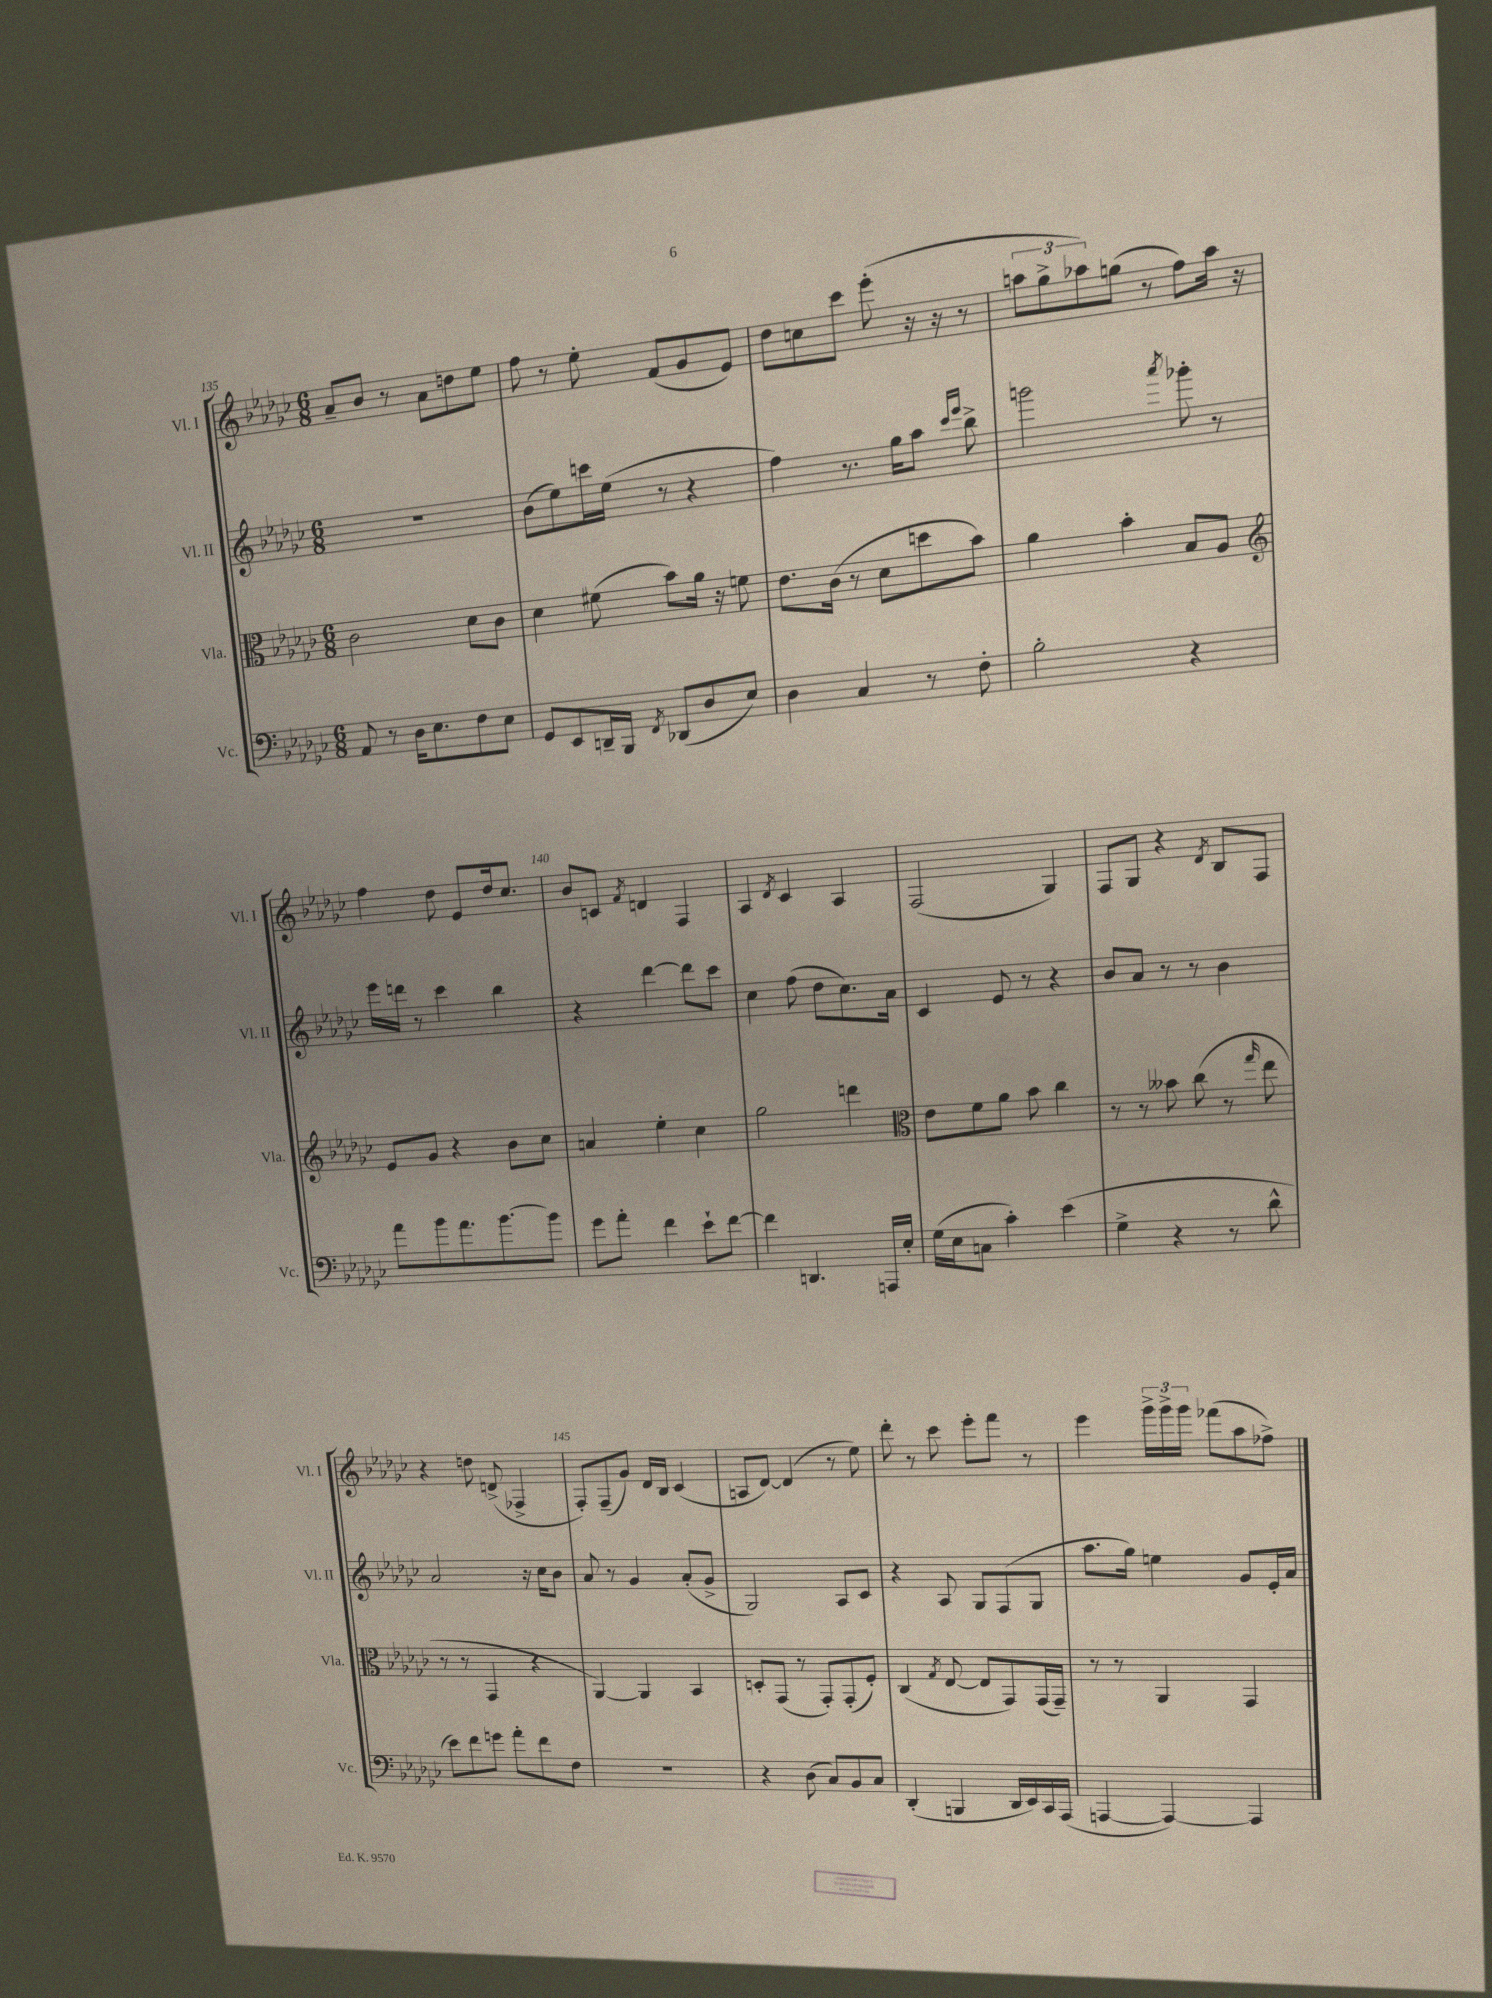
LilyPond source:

<<
\new StaffGroup <<
\new Staff = "s0" \with { instrumentName = "Vl. I" shortInstrumentName = "Vl. I" } {
    \clef treble \key ges \major \numericTimeSignature \time 6/8
    aes'8-- bes'8 r8 aes'8 d''8 ees''8 |
    f''8 r8 ees''8-. f'8( ges'8 ees'8) |
    des''8 c''8 ces'''8 ees'''8-.( r16 r16 r8 |
    \tuplet 3/2 { a''8 ges''8-> aes''8) } g''8( r8 f''8) aes''16 r16 |
    f''4 des''8 ees'8 des''16 ces''8. |
    bes'8 c'8 \acciaccatura { f'8 } d'4 f4 |
    aes4 \acciaccatura { des'8 } ces'4 aes4 |
    f2( ges4) |
    f8 ges8 r4 \acciaccatura { des'8 } bes8 f8 |
    r4 d''8 d'8->( fes4-> |
    f8-.) f8--( ges'8) des'16 bes16 ces'4( |
    a8 des'8~) des'4( r8 ees''8) |
    des'''8-. r8 ces'''8 ees'''8-. f'''8 r8 |
    ees'''4 \tuplet 3/2 { ges'''16-> ges'''16-> ges'''16 } fes'''8( aes''8 fes''8->) \bar "|." |
}
\new Staff = "s1" \with { instrumentName = "Vl. II" shortInstrumentName = "Vl. II" } {
    \clef treble \key ges \major \numericTimeSignature \time 6/8
    R2. |
    bes'8( ees''8) c'''16 ees''16( r8 r4 |
    f''4) r8. ges''16 aes''8 \grace { ces'''16 ees'''16 } bes''8-> |
    g'''2 \acciaccatura { aes'''8 } ges'''8-. r8 |
    ees'''16 d'''16 r8 ces'''4 bes''4 |
    r4 des'''4~ des'''8 ces'''8 |
    ces''4 f''8( des''8 ces''8.) aes'16 |
    ces'4 ees'8 r8 r4 |
    bes'8 aes'8 r8 r8 bes'4 |
    aes'2 r16 ces''16 bes'8 |
    aes'8 r8 ges'4 aes'8-.( ges'8-> |
    ges2) aes8 ces'8 |
    r4 aes8 ges8 f8( ges8 |
    aes''8. ges''16) e''4 ges'8 ees'16-. aes'16 \bar "|." |
}
\new Staff = "s2" \with { instrumentName = "Vla." shortInstrumentName = "Vla." } {
    \clef alto \key ges \major \numericTimeSignature \time 6/8
    ces'2 des'8 ces'8 |
    des'4 fis'8( bes'8) aes'16 r16 f'8 |
    ees'8. ces'16( r8 des'8 d''8 bes'8) |
    aes'4 bes'4-. bes8 aes8 |
    \clef treble ees'8 ges'8 r4 bes'8 ces''8 |
    a'4 ees''4-. ces''4 |
    ges''2 d'''4 |
    \clef alto ees'8 f'8 aes'8 bes'8 ces''4 |
    r8 r8 beses'8 ces''8( r8 \grace { ges''16 } ees''8 |
    r8 r8 ges,4 r4 |
    aes,4~) aes,4 bes,4 |
    d8-. ges,8( r8 ges,8-.) ges,8-.( f8-.) |
    ces4( \acciaccatura { ges8 } ees8~ ees8 ges,8) ges,16( ges,16--) |
    r8 r8 aes,4 ges,4 \bar "|." |
}
\new Staff = "s3" \with { instrumentName = "Vc." shortInstrumentName = "Vc." } {
    \clef bass \key ges \major \numericTimeSignature \time 6/8
    aes,8 r8 des16 ees8. f8 ees8 |
    ges,8 ees,8 d,16-- bes,,16 \acciaccatura { f,8 } des,8( des8 ees8) |
    des4 ces4 r8 f8-. |
    bes2-. r4 |
    aes'8 bes'8 aes'8. bes'8.~ bes'8 |
    ges'8 aes'8-. f'4 ees'8-! f'8~ |
    f'4 d,4. a,,16 ees16-. |
    ges16( ees16 c8 ces'4-.) ees'4( |
    ges4-> r4 r8 des'8-^ |
    ees'8) f'8 g'8 aes'8-. f'8 f8 |
    R2. |
    r4 des8( ces8) bes,8 ces8 |
    des,4-.( b,,4 des,16 ees,16) ces,16 aes,,16( |
    a,,4~ a,,4~) a,,4 \bar "|." |
}
>>
>>
\layout { \context { \Score currentBarNumber = #135 \override BarNumber.break-visibility = ##(#f #t #t) barNumberVisibility = #(every-nth-bar-number-visible 5) } }
